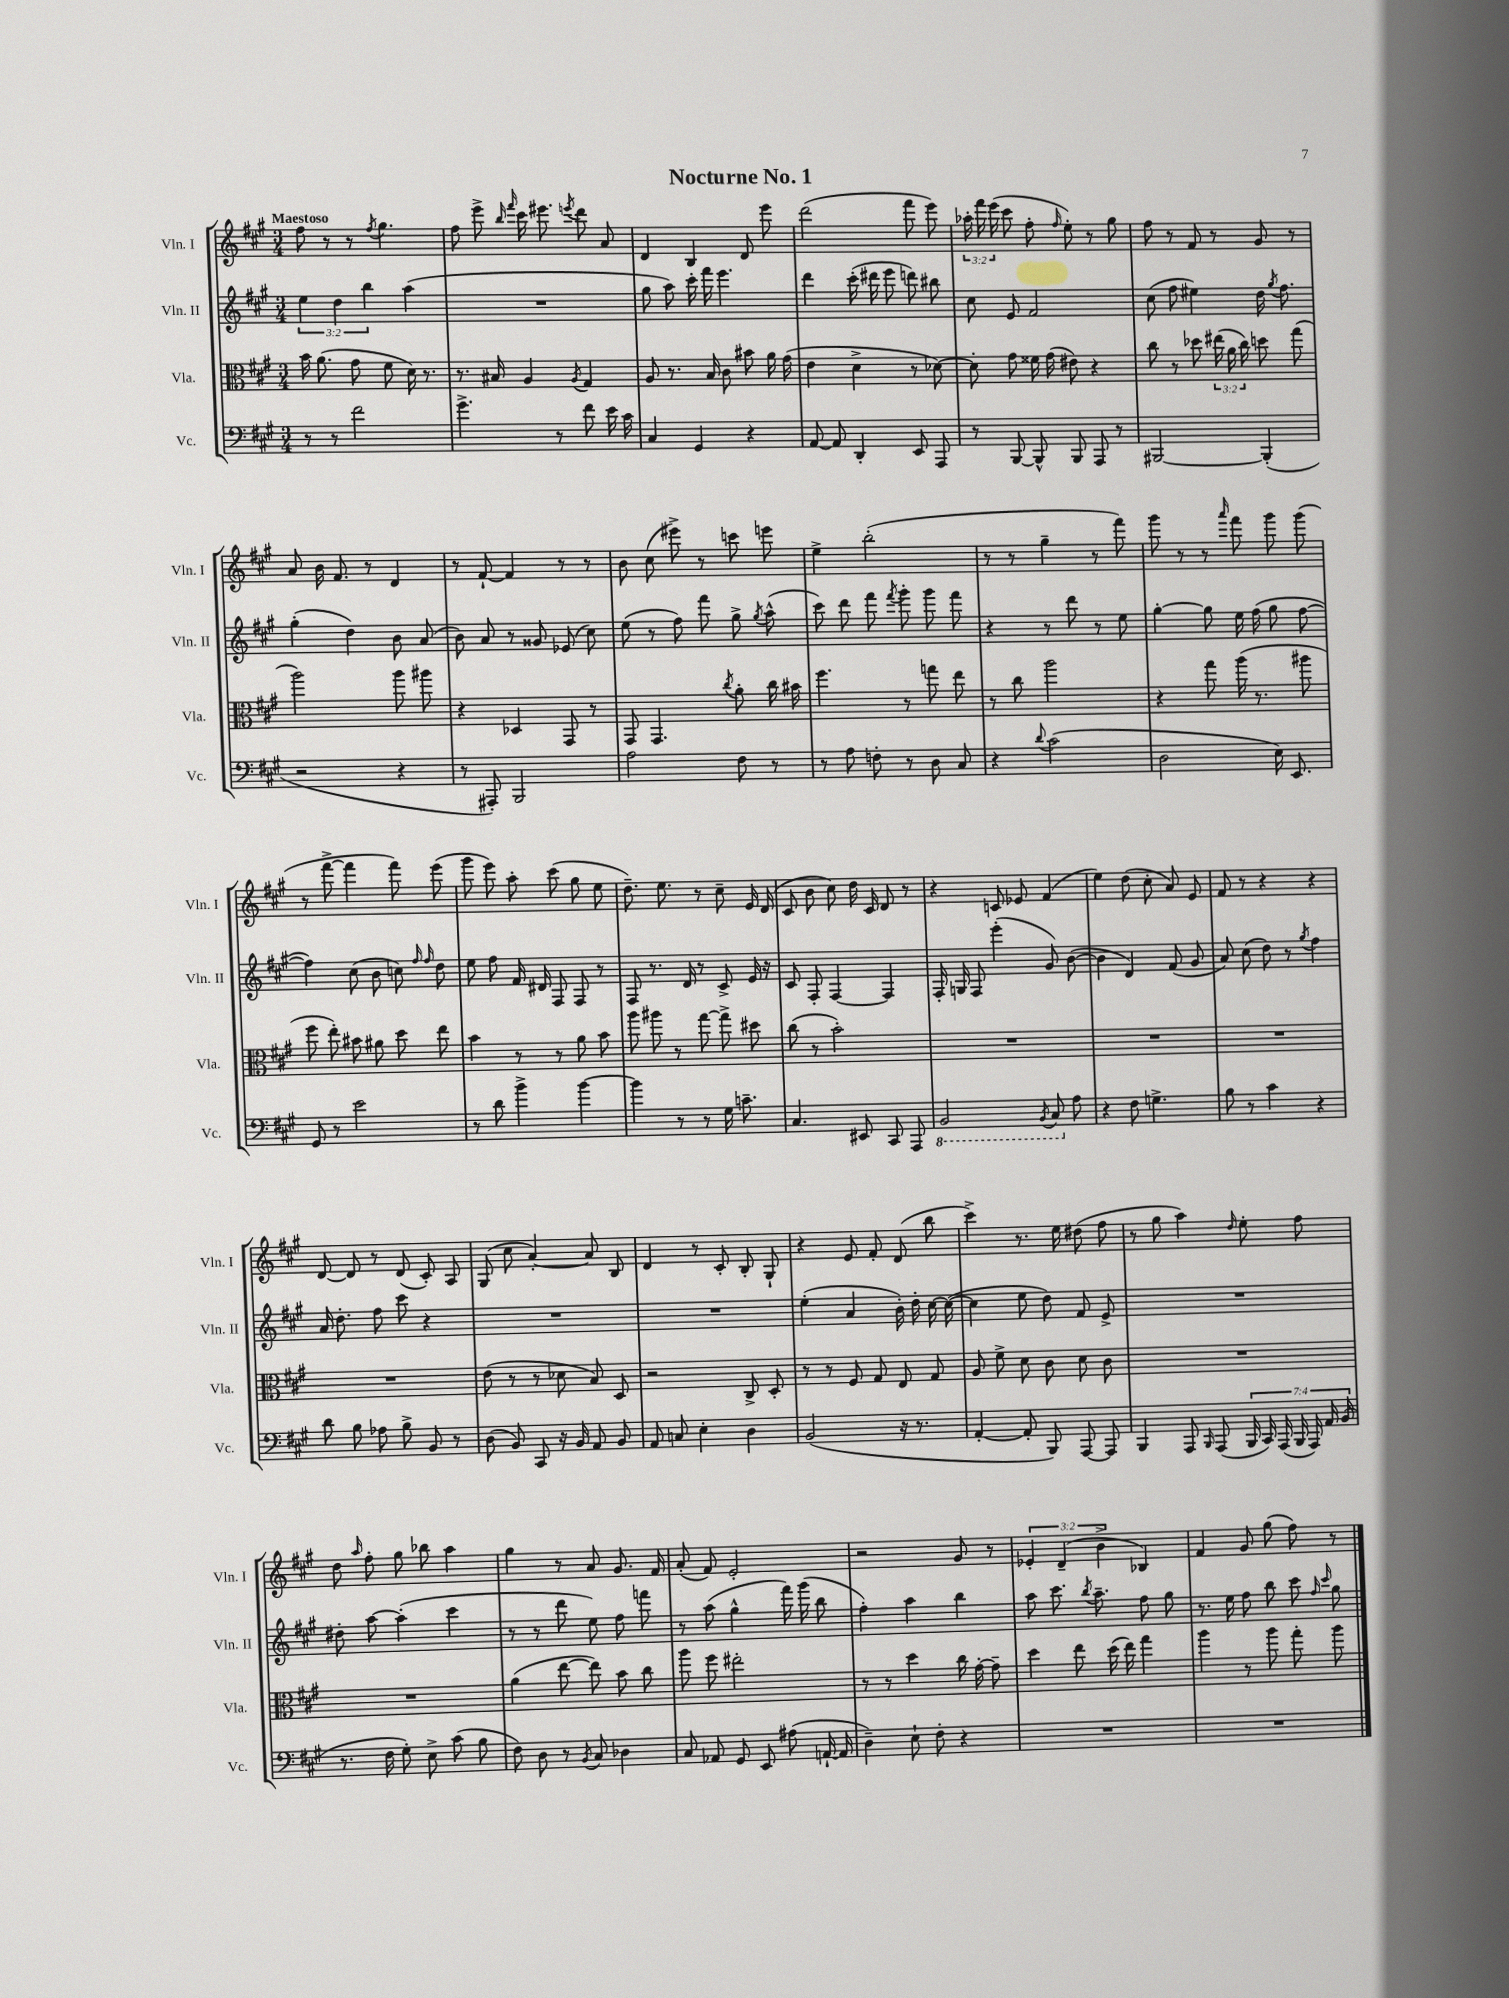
\header { title = "Nocturne No. 1" }
<<
\new StaffGroup <<
\new Staff = "s0" \with { instrumentName = "Vln. I" shortInstrumentName = "Vln. I" } {
    \clef treble \key a \major \numericTimeSignature \time 3/4 \override Staff.TupletNumber.text = #tuplet-number::calc-fraction-text \tempo "Maestoso"
    \autoBeamOff fis''8 r8 r8 \acciaccatura { fis''8 } gis''4. |
    fis''8 e'''8-> \grace { b''16 fis'''16 } cis'''16 eis'''8. \acciaccatura { e'''8 } d'''8 a'8 |
    d'4 b4 d'8 e'''8 |
    d'''2( fis'''8 e'''8) |
    \tuplet 3/2 { aes''16-. fis'''16 e'''16( } cis'''8 fis''8-. \grace { fis''16 } e''8-.) r8 gis''8 |
    fis''8 r8 fis'8 r8 gis'8 r8 |
    a'8 b'16 fis'8. r8 d'4 |
    r8 fis'8~-! fis'4 r8 r8 |
    b'8 cis''8( eis'''8->) r8 c'''8 e'''8 |
    e''4-> b''2-.( |
    r8 r8 gis''4-- r8 fis'''8) |
    gis'''8 r8 r8 \grace { a'''16 } fis'''8 gis'''8 gis'''8( |
    r8 fis'''8~-> fis'''4 fis'''8) e'''8( |
    gis'''8 e'''8) a''8-. cis'''8( gis''8 e''8 |
    d''8.--) e''8. r8 cis''8-- e'16 d'16( |
    cis'8 b'8 cis''8) d''16 cis'16 d'8 r8 |
    r4 c'8 ees'8 fis'4( |
    e''4) d''8( cis''8-. a'8) e'8 |
    fis'8 r8 r4 r4 |
    d'8~ d'8 r8 d'8( cis'8-.) a8 |
    gis8( cis''8 a'4~-.) a'8 b8 |
    d'4 r8 cis'8-. b8-. gis8-! |
    r4 e'8 fis'8-. d'8( b''8 |
    cis'''4->) r8. e''16 dis''8( fis''8 |
    r8 gis''8 a''4) \grace { d''16 } e''8-. fis''8 |
    d''8 \grace { a''16 } fis''8-. gis''8 bes''8 a''4 |
    gis''4 r8 a'8 gis'8. fis'16 |
    a'8-.( fis'8) e'2-. |
    r2 gis'8 r8 |
    \tuplet 3/2 { ees'4-. d'4--( b'4-> } bes4) |
    fis'4 gis'8 gis''8( fis''8) r8 \bar "|." |
}
\new Staff = "s1" \with { instrumentName = "Vln. II" shortInstrumentName = "Vln. II" } {
    \clef treble \key a \major \numericTimeSignature \time 3/4 \override Staff.TupletNumber.text = #tuplet-number::calc-fraction-text
    \autoBeamOff \tuplet 3/2 { e''4 d''4 b''4 } a''4( |
    R2. |
    gis''8 a''8) cis'''16-. fis'''16 e'''4. |
    d'''4 cis'''16-.( dis'''16 e'''8 d'''8) bis''8 |
    cis''8 e'8 fis'2 |
    cis''8( fis''8 eis''4) d''16 \acciaccatura { gis''8 } fis''8. |
    gis''4-.( d''4) b'8 a'8( |
    b'8) a'8 r8 gisis'8 ees'8( cis''8) |
    e''8( r8 fis''8) fis'''8 gis''8-> \acciaccatura { gis''8 } a''8-^( |
    cis'''8) d'''8 fis'''8 \acciaccatura { fis'''8 } gis'''8-. gis'''8 fis'''8 |
    r4 r8 d'''8 r8 e''8 |
    gis''4~-. gis''8 e''16 fis''16( gis''8 fis''8~ |
    fis''4) cis''8( b'8 c''8) \grace { fis''16 fis''16 } d''8 |
    e''8 fis''8 fis'16 dis'16 fis8 fis8 r8 |
    fis8 r8. d'16 r8 cis'8-> e'16 r16 |
    cis'8 fis8-. fis4~ fis4 |
    fis16-. g16 fis8 e'''4-.( gis'8) b'8~( |
    b'4 d'4) fis'8( gis'8 |
    a'8) cis''8( d''8) r8 \acciaccatura { gis''8 } fis''4 |
    a'16 d''8.-. fis''8 cis'''8 r4 |
    R2. |
    R2. |
    e''4-.( a'4 b'16-.) d''16-. cis''16~ cis''16~( |
    cis''4 e''8 d''8) fis'8 e'8-> |
    R2. |
    dis''8-. a''8~ a''4-.( cis'''4 |
    r8 r8 d'''8 e''8) fis''8 f'''8 |
    r8 a''8( gis''4-^ fis'''16) gis'''16( b''8 |
    fis''4-.) a''4 b''4 |
    a''8 cis'''8. \acciaccatura { b''8 } a''8.-- fis''8 gis''8 |
    r8. e''16 fis''8 b''8 cis'''8 \grace { fis''16 cis'''16 } gis''8 \bar "|." |
}
\new Staff = "s2" \with { instrumentName = "Vla." shortInstrumentName = "Vla." } {
    \clef alto \key a \major \numericTimeSignature \time 3/4 \override Staff.TupletNumber.text = #tuplet-number::calc-fraction-text
    \autoBeamOff b'16 a'8.( gis'8 fis'8 d'16) r8. |
    r8. bis16 a4 \acciaccatura { a8 } gis4 |
    a8 r8. b16 cis'8 bis'8 a'16 gis'16( |
    e'4 d'4-> r8 des'8~) |
    des'8-. gis'8 fisis'16 gis'16( eis'8) r4 |
    cis''8 r8 des''8 \tuplet 3/2 { eis''16( a'16 cis''16) } d''8 gis''8( |
    a''2) a''8 ais''8 |
    r4 des4 gis,8 r8 |
    gis,8 gis,4. \acciaccatura { cis''8 } a'8-. cis''16 bis'16 |
    fis''4. r8 g''8 e''8 |
    r8 cis''8 a''2 |
    r4 gis''8 a''16( r8. ais''8 |
    fis''8 e''8-.) bis'8 ais'8 d''8 e''8 |
    b'4 r8 r8 a'8 b'8 |
    a''8 ais''8 r8 gis''8~ gis''8-> dis''8 |
    cis''8( r8 b'2-.) |
    R2. |
    R2. |
    R2. |
    R2. |
    e'8( r8 r8 des'8 b8) d8 |
    r2 cis8-> d8-. |
    r8 r8 fis8 gis8 e8 gis8 |
    a8 fis'8-> d'8 cis'8 d'8 cis'8 |
    R2. |
    R2. |
    a'4( e''8~ e''8) b'8 cis''8 |
    a''8 fis''8 eis''2-. |
    r8 r8 d''4 cis''16 gis'16~-. gis'8-- |
    d''4 e''8 d''16( e''16) gis''4 |
    a''4 r8 a''8 gis''8-. a''8 \bar "|." |
}
\new Staff = "s3" \with { instrumentName = "Vc." shortInstrumentName = "Vc." } {
    \clef bass \key a \major \numericTimeSignature \time 3/4 \override Staff.TupletNumber.text = #tuplet-number::calc-fraction-text
    \autoBeamOff r8 r8 fis'2 |
    gis'4.-> r8 fis'8 e'16 cis'16 |
    cis4 gis,4 r4 |
    a,8~ a,8 d,4-. e,8 a,,8 |
    r8 b,,8~ b,,8-^ b,,8 a,,8 r8 |
    bis,,2~ bis,,4-.( |
    r2 r4 |
    r8 ais,,8-.) b,,2 |
    a2 fis8 r8 |
    r8 a8 f8-. r8 d8 cis8 |
    r4 \appoggiatura { d'8 } cis'2( |
    d2 e16) e,8. |
    gis,8 r8 e'2 |
    r8 d'8 b'4-> b'4~ |
    b'4 r8 r8 gis16 c'8.-- |
    cis4. eis,8 cis,8 a,,8 |
    \ottava #-1 b,,2 \acciaccatura { b,,8 } cis,8 \ottava #0 a8 |
    r4 fis8 g4.-> |
    b8 r8 cis'4 r4 |
    d'8 b8 aes8 b8-> b,8 r8 |
    d8( b,8) cis,8 r16 b,16 a,8 b,8 |
    a,8 c8 e4-. d4 |
    b,2( r16 r8. |
    a,4~-. a,8-. b,,8) a,,8~ a,,8 |
    b,,4 a,,8 \grace { b,,16 } a,,8( \tuplet 7/4 { b,,16 cis,16) a,,16( b,,16 a,,16) a,16 b,16( } |
    r8. fis16 gis8-.) e8-> cis'8( b8 |
    fis8) d8 r8 \acciaccatura { b,8 } cis8 des4 |
    cis8 aes,8 gis,8 e,8 ais8( a,16~-! a,16 |
    d4--) e8-! fis8-. r4 |
    R2. |
    R2. \bar "|." |
}
>>
>>
\layout { \context { \Score \remove "Bar_number_engraver" } }
